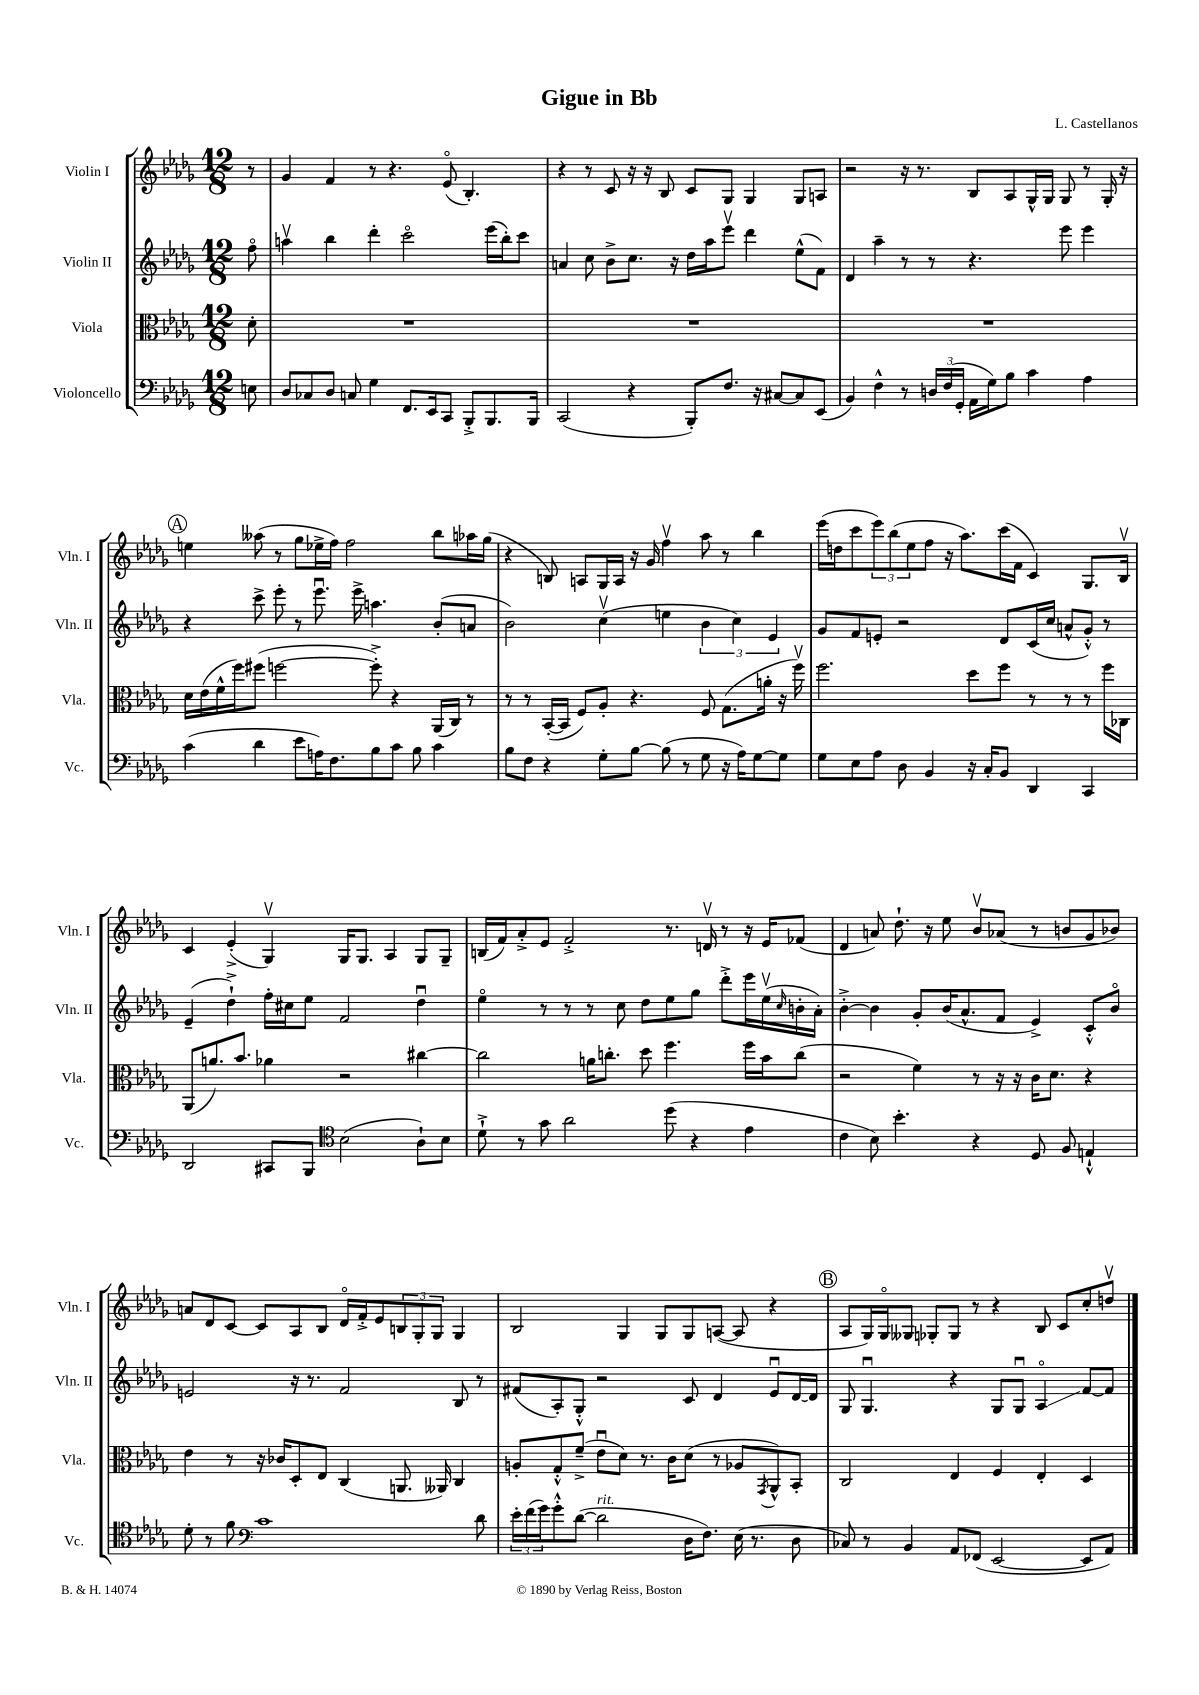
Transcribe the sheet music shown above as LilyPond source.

\header { title = "Gigue in Bb" composer = "L. Castellanos" }
<<
\new StaffGroup <<
\new Staff = "s0" \with { instrumentName = "Violin I" shortInstrumentName = "Vln. I" } {
    \clef treble \key des \major \numericTimeSignature \time 12/8 \partial 8
    r8 |
    ges'4 f'4 r8 r4. ees'8\flageolet( bes4.-.) |
    r4 r8 c'8 r16 r16 bes8 c'8 ges8 ges4 ges8 a8 |
    r2 r16 r8. bes8 aes8 ges16-^ ges16 ges8 r8 ges16-. r16 |
    \mark \markup { \circle "A" } e''4 aeses''8( r8 ges''8 ees''16-> f''16) f''2 bes''8 aes''16 ges''16( |
    r4 b8) a8 ges16 a16 r16 ges'16 f''4\upbow aes''8 r8 bes''4 |
    ees'''16( d''16 c'''8 \tuplet 3/2 { ees'''8) bes''8( ees''8 } f''8 r16 aes''8.) c'''16( f'16 c'4) ges8. bes16\upbow |
    c'4 ees'4-.->( ges4\upbow) ges16 ges8. aes4 ges8 ges8-- |
    b16( f'16) aes'8-.-> ees'8 f'2-.-> r8. d'16\upbow r8 r16 ees'16 fes'8( |
    des'4 a'8) des''8.-! r16 ees''8 bes'8\upbow aes'8( r8 b'8 ges'8 bes'8) |
    a'8 des'8 c'8~ c'8 aes8 bes8 des'16\flageolet f'16-.-> ees'8 \tuplet 3/2 { b8 ges8-. ges8 } ges4 |
    bes2 ges4 ges8 ges8 a8~( a8 r4 |
    \mark \markup { \circle "B" } aes8 ges16) ges16\flageolet geses8 ges8-. ges8 r8 r4 bes8 c'8 c''8-. d''8\upbow \bar "|." |
}
\new Staff = "s1" \with { instrumentName = "Violin II" shortInstrumentName = "Vln. II" } {
    \clef treble \key des \major \numericTimeSignature \time 12/8 \partial 8
    f''8\flageolet |
    a''4\upbow bes''4 des'''4-. c'''2\flageolet ees'''16( bes''16-.) c'''8 |
    a'4 c''8 bes'8-> c''8. r16 des''16 aes''16 ees'''8\upbow des'''4 ees''8-^( f'8) |
    des'4 aes''4-- r8 r8 r4. ees'''8 ees'''4 |
    \mark \markup { \circle "A" } r4 c'''8-> ees'''8-. r8 ees'''8.\downbow ees'''16-> a''4. bes'8-.( a'8 |
    bes'2) c''4\upbow( e''4 \tuplet 3/2 { bes'4 c''4) ees'4 } |
    ges'8 f'8 e'8-. r2 des'8 c'16( c''16 a'8-^ ges'8-.-^) r8 |
    ees'4--( des''4-!->) f''16-. cis''16 ees''8 f'2 des''4\downbow |
    ees''4\flageolet r8 r8 r8 c''8 des''8 ees''8 ges''8 des'''8-.-> ees'''16 ees''16\upbow( \grace { c''16 } b'16-. aes'16-.) |
    bes'4~-.-> bes'4 ges'8-. bes'16( aes'8.-^ f'8 ees'4->) c'8-.-^ bes'8\flageolet |
    e'2 r16 r8. f'2 bes8 r8 |
    fis'8( aes8-.) ges8-.-^ r2 c'8 des'4 ees'8\downbow des'16~ des'16 |
    \mark \markup { \circle "B" } ges8 ges4.\downbow r4 ges8 ges8\downbow aes4\flageolet\glissando f'8~ f'8 \bar "|." |
}
\new Staff = "s2" \with { instrumentName = "Viola" shortInstrumentName = "Vla." } {
    \clef alto \key des \major \numericTimeSignature \time 12/8 \partial 8
    des'8-. |
    R1. |
    R1. |
    R1. |
    \mark \markup { \circle "A" } des'16 ees'16( f'16-^ f''16) fis''8( f''2~ f''8-.->) r4 aes,16( c16) r8 |
    r8 r8 bes,16~-.( bes,16 f8) aes8-. r4. f8 ges8.( a'16-. r16 f''16\upbow) |
    f''2. des''8 f''8 r8 r8 r8 f''16 ces16 |
    aes,8( a'8.) bes'8. aes'4 r2 cis''4~ |
    cis''2 a'16 c''8.-. des''8 f''4. f''16 bes'16 c''8( |
    r2 f'4) r8 r16 r16 c'16 des'8. r4 |
    ees'4 r8 r16 ces'16 des8-. ees8 c4( a,8. aeses,16) c4 |
    a8-. ges8-.-^ f'8--->( ees'8\downbow des'8) r8. c'16 des'8( r8 aes8 \acciaccatura { ges,8 } aes,8-^) bes,8-. |
    \mark \markup { \circle "B" } c2 ees4 f4 ees4-. des4 \bar "|." |
}
\new Staff = "s3" \with { instrumentName = "Violoncello" shortInstrumentName = "Vc." } {
    \clef bass \key des \major \numericTimeSignature \time 12/8 \partial 8
    e8 |
    des8 ces8 des8 c8 ges4 f,8. ees,16 c,8 bes,,8-.-> bes,,8. bes,,16 |
    c,2( r4 bes,,8-.) f8. r16 cis8~ cis8 ees,8( |
    bes,4) f4-^ r8 \tuplet 3/2 { d16 f16( ges,16-. } aes,16 ges16) bes8 c'4 aes4 |
    \mark \markup { \circle "A" } c'4( des'4 ees'8 a16) f8. bes8 c'8 bes8 c'4 |
    bes8 f8 r4 ges8-. bes8~ bes8( r8 ges8 r16 aes16) ges8~ ges8 |
    ges8 ees8 aes8 des8 bes,4 r16 c16-. bes,8 des,4 c,4 |
    des,2 cis,8 bes,,8 \clef tenor bes2( aes8-!) bes8 |
    des'8-!-> r8 ges'8 aes'2 des''8( r4 ees'4 |
    c'4 bes8) bes'4.-. r4 des8 f8 e4-!-^ |
    des'8-. r8 f'8 \clef bass c'1 des'8 |
    \tuplet 3/2 { ees'16-. f'16( ges'16) } ges'8-.-^ des'8~( des'2^\markup { \italic "rit." } des16 f8.) ees16( r8. des8 |
    \mark \markup { \circle "B" } ces8) r8 bes,4 aes,8 fes,8( ees,2~ ees,8 aes,8) \bar "|." |
}
>>
>>
\layout { \context { \Score \remove "Bar_number_engraver" } }
